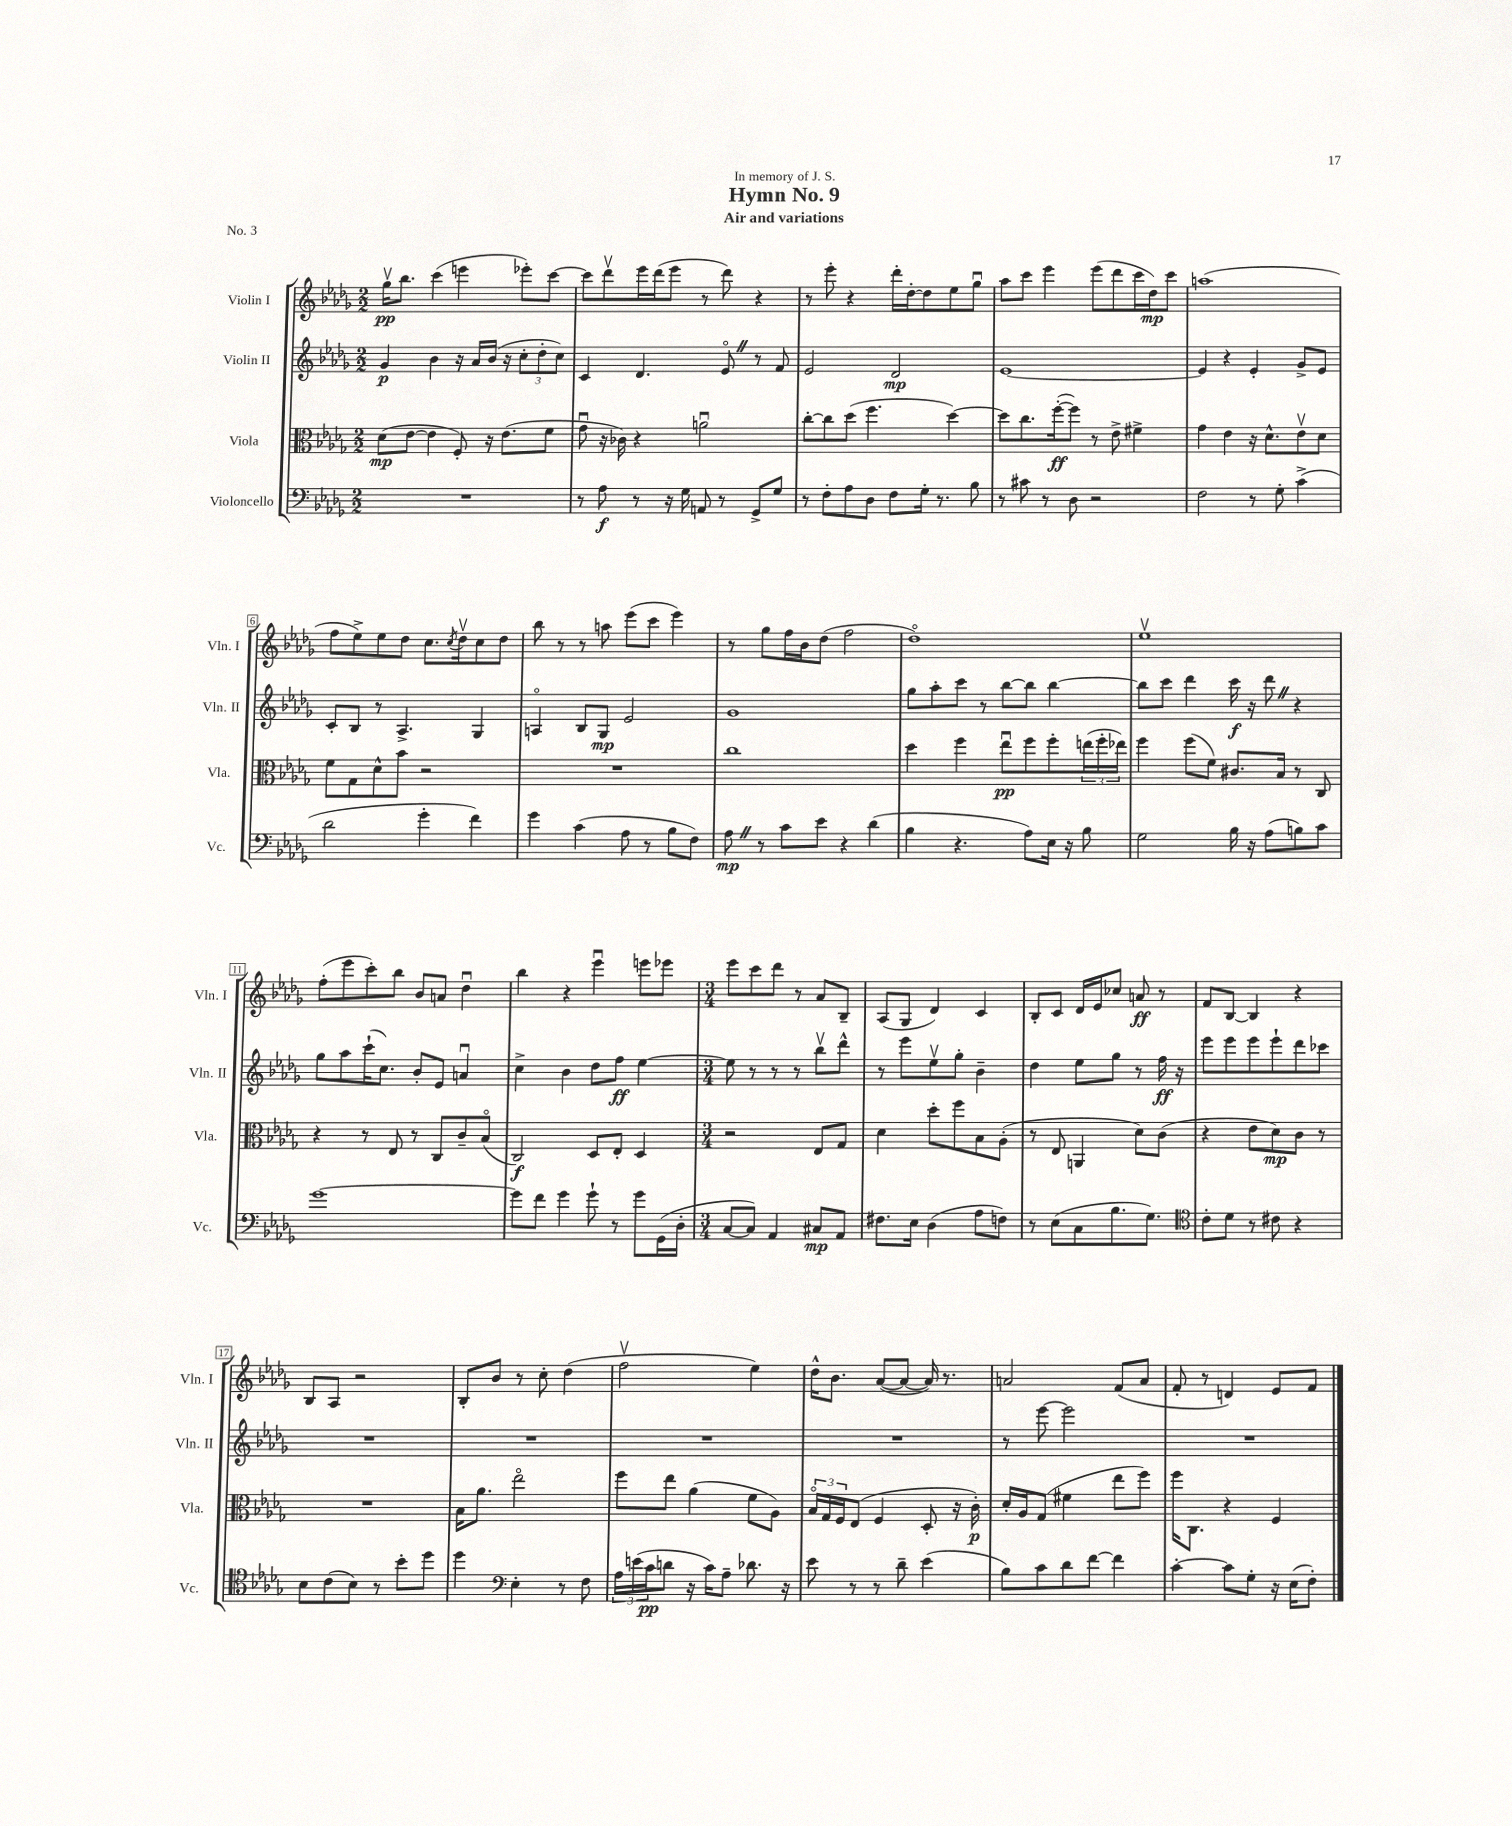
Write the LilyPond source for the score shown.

\header { title = "Hymn No. 9" subtitle = "Air and variations" dedication = "In memory of J. S." piece = "No. 3" }
<<
\new StaffGroup <<
\new Staff = "s0" \with { instrumentName = "Violin I" shortInstrumentName = "Vln. I" } {
    \clef treble \key des \major \numericTimeSignature \time 2/2
    ges''16\upbow\pp bes''8. c'''4( e'''4 ees'''8-.) c'''8~ |
    c'''8 des'''8\upbow ees'''16 des'''16( ees'''8 r8 des'''8) r4 |
    r8 ees'''8-. r4 des'''16-. des''16~-. des''8 ees''8 ges''8\downbow |
    aes''8 c'''8 ees'''4 ees'''8( des'''8 c'''16 des''16\mp) c'''8 |
    a''1( |
    f''8 ees''8->) ees''8 des''8 c''8. \acciaccatura { c''8 } des''16\upbow c''8 des''8 |
    bes''8 r8 r8 a''8 ees'''8( c'''8 ees'''4) |
    r8 ges''8 f''16 bes'16 des''8( f''2 |
    des''1\flageolet) |
    ees''1\upbow |
    f''8-.( ees'''8 c'''8-.) bes''8 bes'8 a'8 des''4\downbow |
    bes''4 r4 ees'''4\downbow e'''8 ees'''8 |
    \numericTimeSignature \time 3/4 ees'''8 c'''8 des'''8 r8 aes'8 bes8-- |
    aes8( ges8 des'4) c'4 |
    bes8-. c'8 des'16 ees'16 ces''8 a'8\ff r8 |
    f'8 bes8~ bes4 r4 |
    bes8 aes8 r2 |
    bes8-. bes'8 r8 c''8-. des''4( |
    f''2\upbow ees''4) |
    des''16-^ bes'8. aes'8~( aes'8~ aes'16) r8. |
    a'2 f'8( a'8 |
    f'8-. r8 d'4) ees'8 f'8 \bar "|." |
}
\new Staff = "s1" \with { instrumentName = "Violin II" shortInstrumentName = "Vln. II" } {
    \clef treble \key des \major \numericTimeSignature \time 2/2
    ges'4\p bes'4 r16 aes'16 bes'16( r16 \tuplet 3/2 { c''8-. des''8-. c''8) } |
    c'4 des'4. ees'8\flageolet \once \override BreathingSign.text = \markup { \musicglyph "scripts.caesura.straight" } \breathe r8 f'8 |
    ees'2 des'2\mp |
    ees'1~ |
    ees'4 r4 ees'4-. ges'8-> ees'8 |
    c'8-. bes8 r8 aes4.-> ges4 |
    a4\flageolet bes8 ges8\mp ees'2 |
    ges'1 |
    ges''8 aes''8-. c'''8 r8 bes''8~ bes''8 bes''4~ |
    bes''8 c'''8 des'''4 c'''16\f r16 des'''8 \once \override BreathingSign.text = \markup { \musicglyph "scripts.caesura.straight" } \breathe r4 |
    ges''8 aes''8 c'''16-!( c''8.) bes'8-. ees'8 a'4\downbow |
    c''4-> bes'4 des''8 f''8\ff ees''4~ |
    \numericTimeSignature \time 3/4 ees''8 r8 r8 r8 bes''8\upbow des'''8-^ |
    r8 ees'''8 ees''8\upbow ges''8-. bes'4-- |
    des''4 ees''8 ges''8 r8 f''16\ff r16 |
    ees'''8 ees'''8 ees'''8 ees'''8-! des'''8 ces'''8 |
    R2. |
    R2. |
    R2. |
    R2. |
    r8 ees'''8~ ees'''2 |
    R2. \bar "|." |
}
\new Staff = "s2" \with { instrumentName = "Viola" shortInstrumentName = "Vla." } {
    \clef alto \key des \major \numericTimeSignature \time 2/2
    des'8\mp( ees'8~ ees'4 f8-.) r16 ees'8.( f'8 |
    ges'8\downbow r16 ces'16) r4 a'2\downbow |
    c''8~-. c''8 des''8( f''4. des''4~) |
    des''8 c''8. f''16~-.\ff( f''8) r8 ees'8-> fis'4-> |
    ges'4 ees'4 r16 des'8.-^ ees'8\upbow des'8 |
    f'8 ges8 des'8-^ bes'8 r2 |
    R1 |
    c''1 |
    des''4 f''4 ees''8\downbow\pp f''8 f''8-. \tuplet 3/2 { e''16( f''16-. ees''16) } |
    f''4 f''8( f'8) cis'8. bes16 r8 c8 |
    r4 r8 ees8 r8 c8 c'8-- bes8\flageolet( |
    c2\f) des8 ees8-. des4 |
    \numericTimeSignature \time 3/4 r2 ees8 ges8 |
    des'4 des''8-. f''8 bes8 aes8-.( |
    r8 ees8 a,4 des'8) c'8( |
    r4 ees'8 des'8\mp) c'8 r8 |
    R2. |
    bes16 aes'8. ees''2\flageolet |
    f''8 ees''8 aes'4( f'8 aes8) |
    \tuplet 3/2 { bes16\flageolet ges16 f16 } ees8( f4 des8-. r16 c'16-.\p) |
    des'16-. aes16 ges8( fis'4 ees''8 f''8) |
    f''16 c8. r4 f4 \bar "|." |
}
\new Staff = "s3" \with { instrumentName = "Violoncello" shortInstrumentName = "Vc." } {
    \clef bass \key des \major \numericTimeSignature \time 2/2
    R1 |
    r8 aes8\f r8 r16 ges16 a,8 r8 ges,8-> ges8 |
    r8 f8-. aes8 des8 f8 ges16-. r8. bes8 |
    r8 cis'8 r8 des8 r2 |
    f2 r8 ges8-. c'4->( |
    des'2 ges'4-. f'4) |
    ges'4 c'4( aes8 r8 bes8 f8) |
    aes8\mp \once \override BreathingSign.text = \markup { \musicglyph "scripts.caesura.straight" } \breathe r8 c'8 ees'8 r4 des'4( |
    bes4 r4. aes8) ees16 r16 bes8 |
    ges2 bes16 r16 aes8( b8) c'8 |
    ges'1~ |
    ges'8 f'8 ges'4 ges'8-! r8 ges'8 ges,16( des16-. |
    \numericTimeSignature \time 3/4 c8~ c8) aes,4 cis8\mp aes,8 |
    fis8. ees16 des4( aes8 f8) |
    r8 ees8( c8 bes8. ges8.) |
    \clef tenor c'8-. des'8 r8 cis'8 r4 |
    bes8 c'8( bes8) r8 bes'8-. des''8 |
    des''4 \clef bass ees4-. r8 f8 |
    \tuplet 3/2 { aes16 e'16( c'16\pp } d'8 r16 c'16) aes8-- des'8. r16 |
    ees'8 r8 r8 des'8-- ees'4( |
    bes8) c'8 des'8 f'8~ f'4 |
    c'4~-. c'8 ges8-. r16 ees16( f8-.) \bar "|." |
}
>>
>>
\layout { \context { \Score \override BarNumber.stencil = #(make-stencil-boxer 0.1 0.3 ly:text-interface::print) } }
